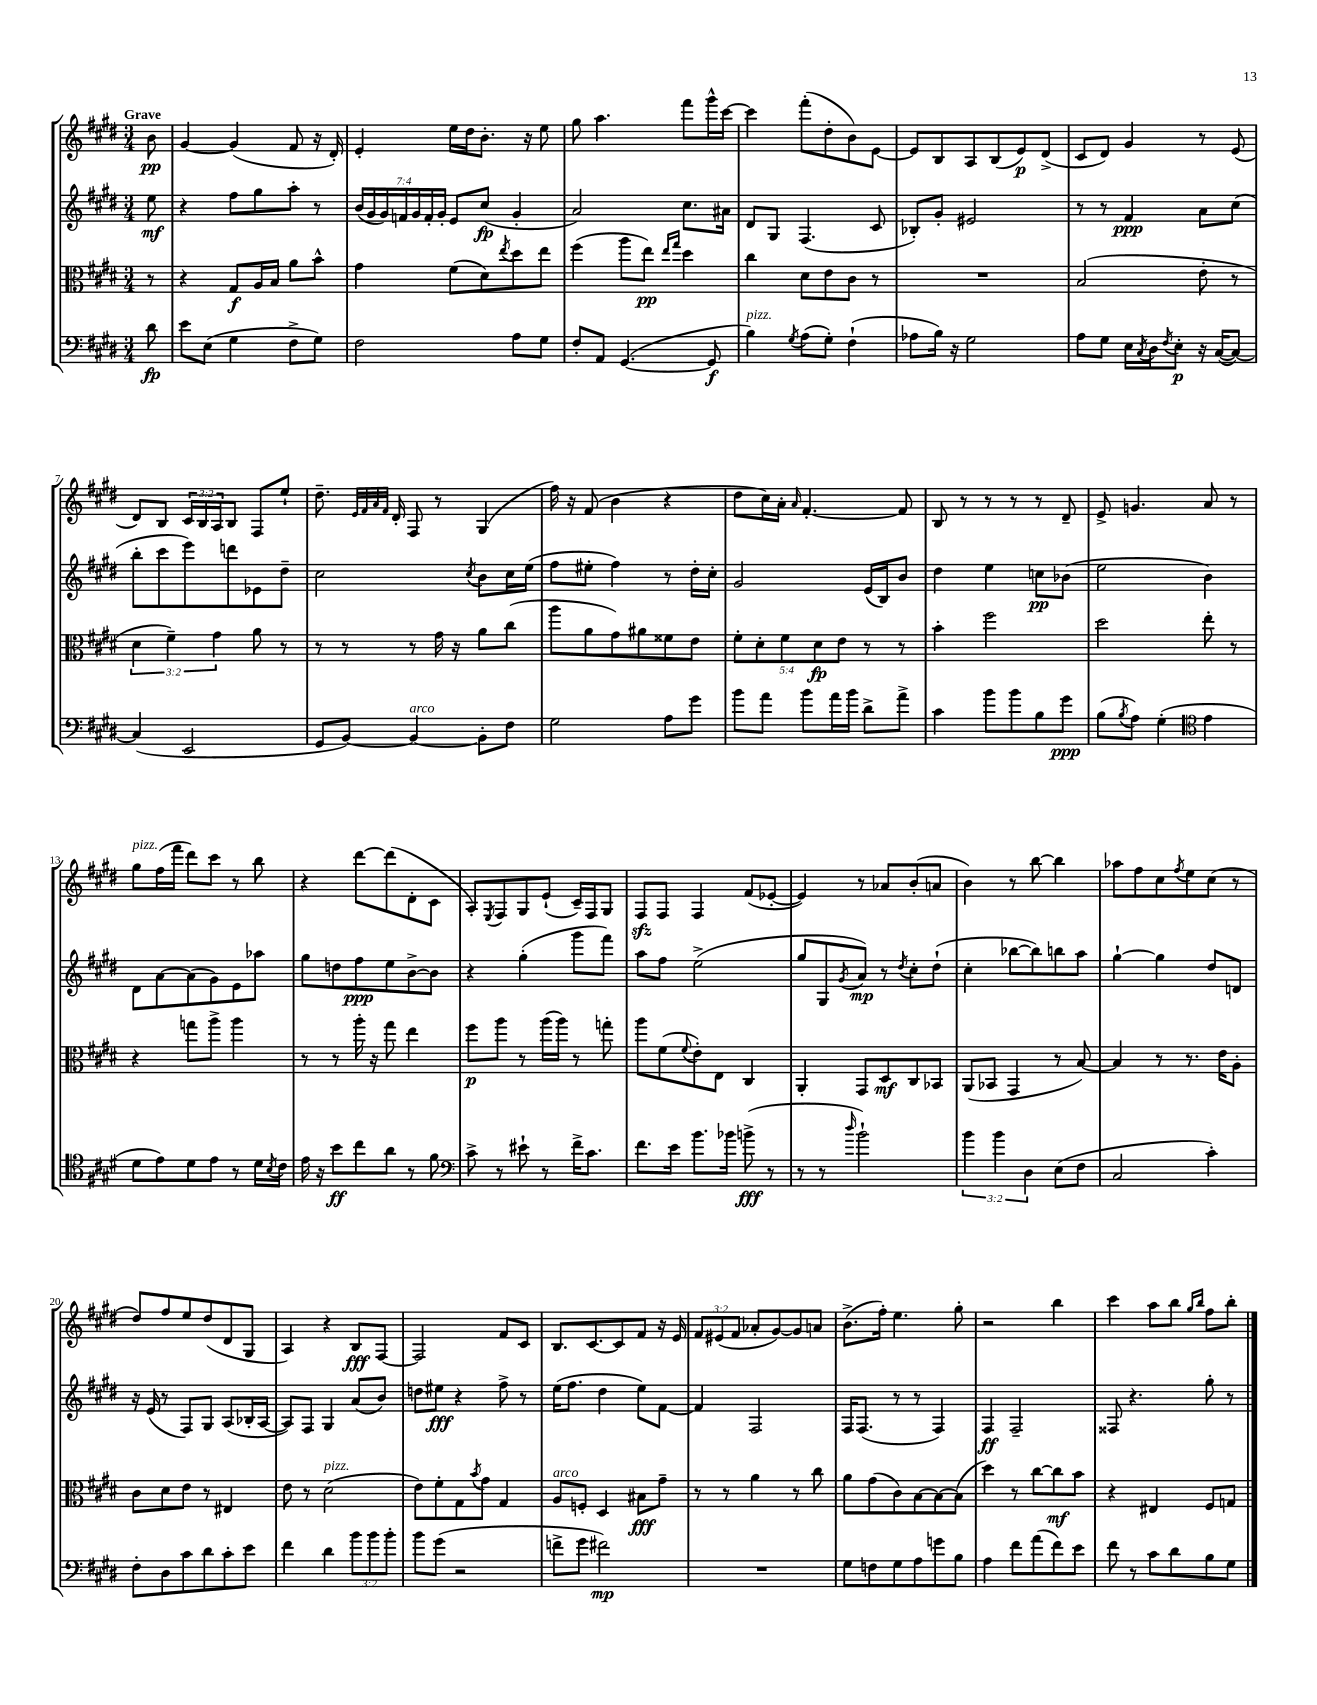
<<
\new StaffGroup <<
\new Staff = "s0" {
    \clef treble \key e \major \numericTimeSignature \time 3/4 \override Staff.TupletNumber.text = #tuplet-number::calc-fraction-text \partial 8 \tempo "Grave"
    b'8\pp |
    gis'4~ gis'4( fis'8 r16 dis'16-.) |
    e'4-. e''16 dis''16 b'8.-. r16 e''8 |
    gis''8 a''4. fis'''8 gis'''16-^ cis'''16~ |
    cis'''4 fis'''8-.( dis''8-. b'8) e'8~ |
    e'8 b8 a8 b8( e'8\p) dis'8->( |
    cis'8 dis'8) gis'4 r8 e'8( |
    dis'8) b8 \tuplet 3/2 { cis'16 b16 a16 } b8 fis8 e''8-! |
    dis''8.-- \grace { e'32 fis'32 a'32 fis'32 } dis'16-. fis8 r8 gis4( |
    fis''16) r16 fis'8( b'4 r4 |
    dis''8 cis''16) a'16-. \grace { a'16 } fis'4.~-. fis'8 |
    b8 r8 r8 r8 r8 dis'8-- |
    e'8-> g'4. a'8 r8 |
    gis''8^\markup { \italic "pizz." } fis''16( fis'''16 dis'''8) cis'''8 r8 b''8 |
    r4 dis'''8~ dis'''8( dis'8-. cis'8 |
    a8-.) \acciaccatura { e8 } fis8 gis8 e'8-!( cis'16--) fis16 gis8 |
    fis8\sfz fis8 fis4 fis'8( ees'8~-. |
    ees'4) r8 aes'8 b'8-.( a'8 |
    b'4) r8 b''8~ b''4 |
    aes''8 fis''8 cis''8 \acciaccatura { fis''8 } e''8 cis''8( r8 |
    dis''8) fis''8 e''8 dis''8( dis'8 gis8 |
    a4) r4 b8\fff fis8~ |
    fis2 fis'8 cis'8 |
    b8. cis'8.~ cis'8 fis'8 r16 e'16 |
    \tuplet 3/2 { fis'8 eis'8( fis'8 } aes'8-. gis'8~) gis'8 a'8 |
    b'8.->( fis''16-.) e''4. gis''8-. |
    r2 b''4 |
    cis'''4 a''8 b''8 \grace { gis''16 b''16 } fis''8 b''8-. \bar "|." |
}
\new Staff = "s1" {
    \clef treble \key e \major \numericTimeSignature \time 3/4 \override Staff.TupletNumber.text = #tuplet-number::calc-fraction-text \partial 8
    e''8\mf |
    r4 fis''8 gis''8 a''8-. r8 |
    \tuplet 7/4 { b'16( gis'16 gis'16) f'16 gis'16 f'16-. gis'16-. } e'8 cis''8\fp( gis'4-. |
    a'2) cis''8. ais'16 |
    dis'8 gis8 fis4.( cis'8 |
    bes8-.) gis'8-. eis'2 |
    r8 r8 fis'4\ppp a'8 cis''8( |
    b''8-. cis'''8 e'''8) d'''8 ees'8 dis''8-- |
    cis''2 \acciaccatura { cis''8 } b'8 cis''16 e''16( |
    fis''8 eis''8-. fis''4) r8 dis''16-. cis''16-. |
    gis'2 e'16( b16) b'8 |
    dis''4 e''4 c''8\pp bes'8( |
    e''2 b'4) |
    dis'8 a'8~ a'8( gis'8) e'8 aes''8 |
    gis''8 d''8 fis''8\ppp e''8 b'8~-> b'8 |
    r4 gis''4-.( gis'''8 fis'''8) |
    a''8 fis''8 e''2->( |
    gis''8 gis8 \acciaccatura { gis'8 } a'8\mp) r8 \acciaccatura { dis''8 } cis''8-. dis''8-!( |
    cis''4-. bes''8~ bes''8) b''8 a''8 |
    gis''4~-! gis''4 dis''8 d'8 |
    r16 e'16( r8 fis8) gis8 a8( bes16-. a16~ |
    a8) fis8 gis4 a'8( b'8) |
    d''8 eis''8\fff r4 fis''8-> r8 |
    e''16( fis''8. dis''4 e''8) fis'8~ |
    fis'4 fis2 |
    fis16 fis8.( r8 r8 fis4) |
    fis4\ff fis2-- |
    fisis8 r4. gis''8-. r8 \bar "|." |
}
\new Staff = "s2" {
    \clef alto \key e \major \numericTimeSignature \time 3/4 \override Staff.TupletNumber.text = #tuplet-number::calc-fraction-text \partial 8
    r8 |
    r4 gis8\f a16 b16 a'8 b'8-^ |
    gis'4 fis'8( dis'8) \acciaccatura { e''8 } dis''8 e''8 |
    fis''4( a''8 e''8\pp) \grace { e''16 gis''16 } dis''4 |
    cis''4 dis'8 e'8 cis'8 r8 |
    R2. |
    b2( e'8-. r8 |
    \tuplet 3/2 { dis'4 fis'4--) gis'4 } a'8 r8 |
    r8 r8 r8 gis'16 r16 a'8 cis''8( |
    a''8 a'8 gis'8) ais'8 fisis'8 e'8 |
    \tuplet 5/4 { fis'8-. dis'8-. fis'8 dis'8\fp e'8 } r8 r8 |
    b'4-. fis''2 |
    dis''2 e''8-. r8 |
    r4 g''8 a''8-> a''4 |
    r8 r8 a''16-. r16 gis''8 e''4 |
    fis''8\p a''8 r8 a''16( a''16) r8 g''8-. |
    a''8 fis'8( \appoggiatura { fis'8 } e'8-.) e8 cis4 |
    a,4-. gis,8 dis8\mf cis8 bes,8 |
    a,8( bes,8 gis,4 r8 b8~) |
    b4 r8 r8. e'16 a8-. |
    cis'8 dis'8 e'8 r8 eis4 |
    e'8 r8 dis'2^\markup { \italic "pizz." }( |
    e'8) fis'8-. gis8 \acciaccatura { b'8 } gis'8 gis4 |
    a8^\markup { \italic "arco" } f8-. dis4 bis8\fff gis'8-- |
    r8 r8 a'4 r8 cis''8 |
    a'8 gis'8( cis'8) b8~ b8~ b8( |
    dis''4) r8 cis''8~ cis''8\mf b'8 |
    r4 eis4 fis8 g8 \bar "|." |
}
\new Staff = "s3" {
    \clef bass \key e \major \numericTimeSignature \time 3/4 \override Staff.TupletNumber.text = #tuplet-number::calc-fraction-text \partial 8
    dis'8\fp |
    e'8 e8( gis4 fis8-> gis8) |
    fis2 a8 gis8 |
    fis8-. a,8 gis,4.~( gis,8\f |
    b4^\markup { \italic "pizz." }) \acciaccatura { gis8 } a8( gis8-.) fis4-!( |
    aes8 b16) r16 gis2 |
    a8 gis8 e16 \acciaccatura { cis8 } dis16 \acciaccatura { fis8 } e8-.\p r16 cis16~( cis8~) |
    cis4( e,2 |
    gis,8 b,8~) b,4~^\markup { \italic "arco" } b,8-. fis8 |
    gis2 a8 gis'8 |
    b'8 a'8 b'8 a'16 b'16 dis'8-> a'8-> |
    cis'4 b'8 b'8 b8 gis'8\ppp |
    b8( \acciaccatura { b8 } a8) gis4-.( \clef tenor e'4 |
    dis'8 e'8) dis'8 e'8 r8 dis'16 \acciaccatura { b8 } cis'16 |
    e'16 r16 b'8\ff cis''8 a'8 r8 fis'8 |
    \clef bass cis'8-> r8 eis'8-! r8 fis'16-> cis'8. |
    fis'8. e'16 b'8. bes'16 b'8->\fff( r8 |
    r8 r8 \grace { dis''16 } b'2-!) |
    \tuplet 3/2 { b'4 b'4 dis4 } e8( fis8 |
    cis2 cis'4-.) |
    fis8-. dis8 cis'8 dis'8 cis'8-. e'8 |
    fis'4 dis'4 \tuplet 3/2 { b'8 b'8 b'8-. } |
    b'8 gis'8( r2 |
    f'8-> gis'8 fis'2\mp) |
    R2. |
    gis8 f8 gis8 a8 g'8 b8 |
    a4 fis'8 a'8( fis'8) e'8 |
    fis'8 r8 cis'8 dis'8 b8 gis8 \bar "|." |
}
>>
>>
